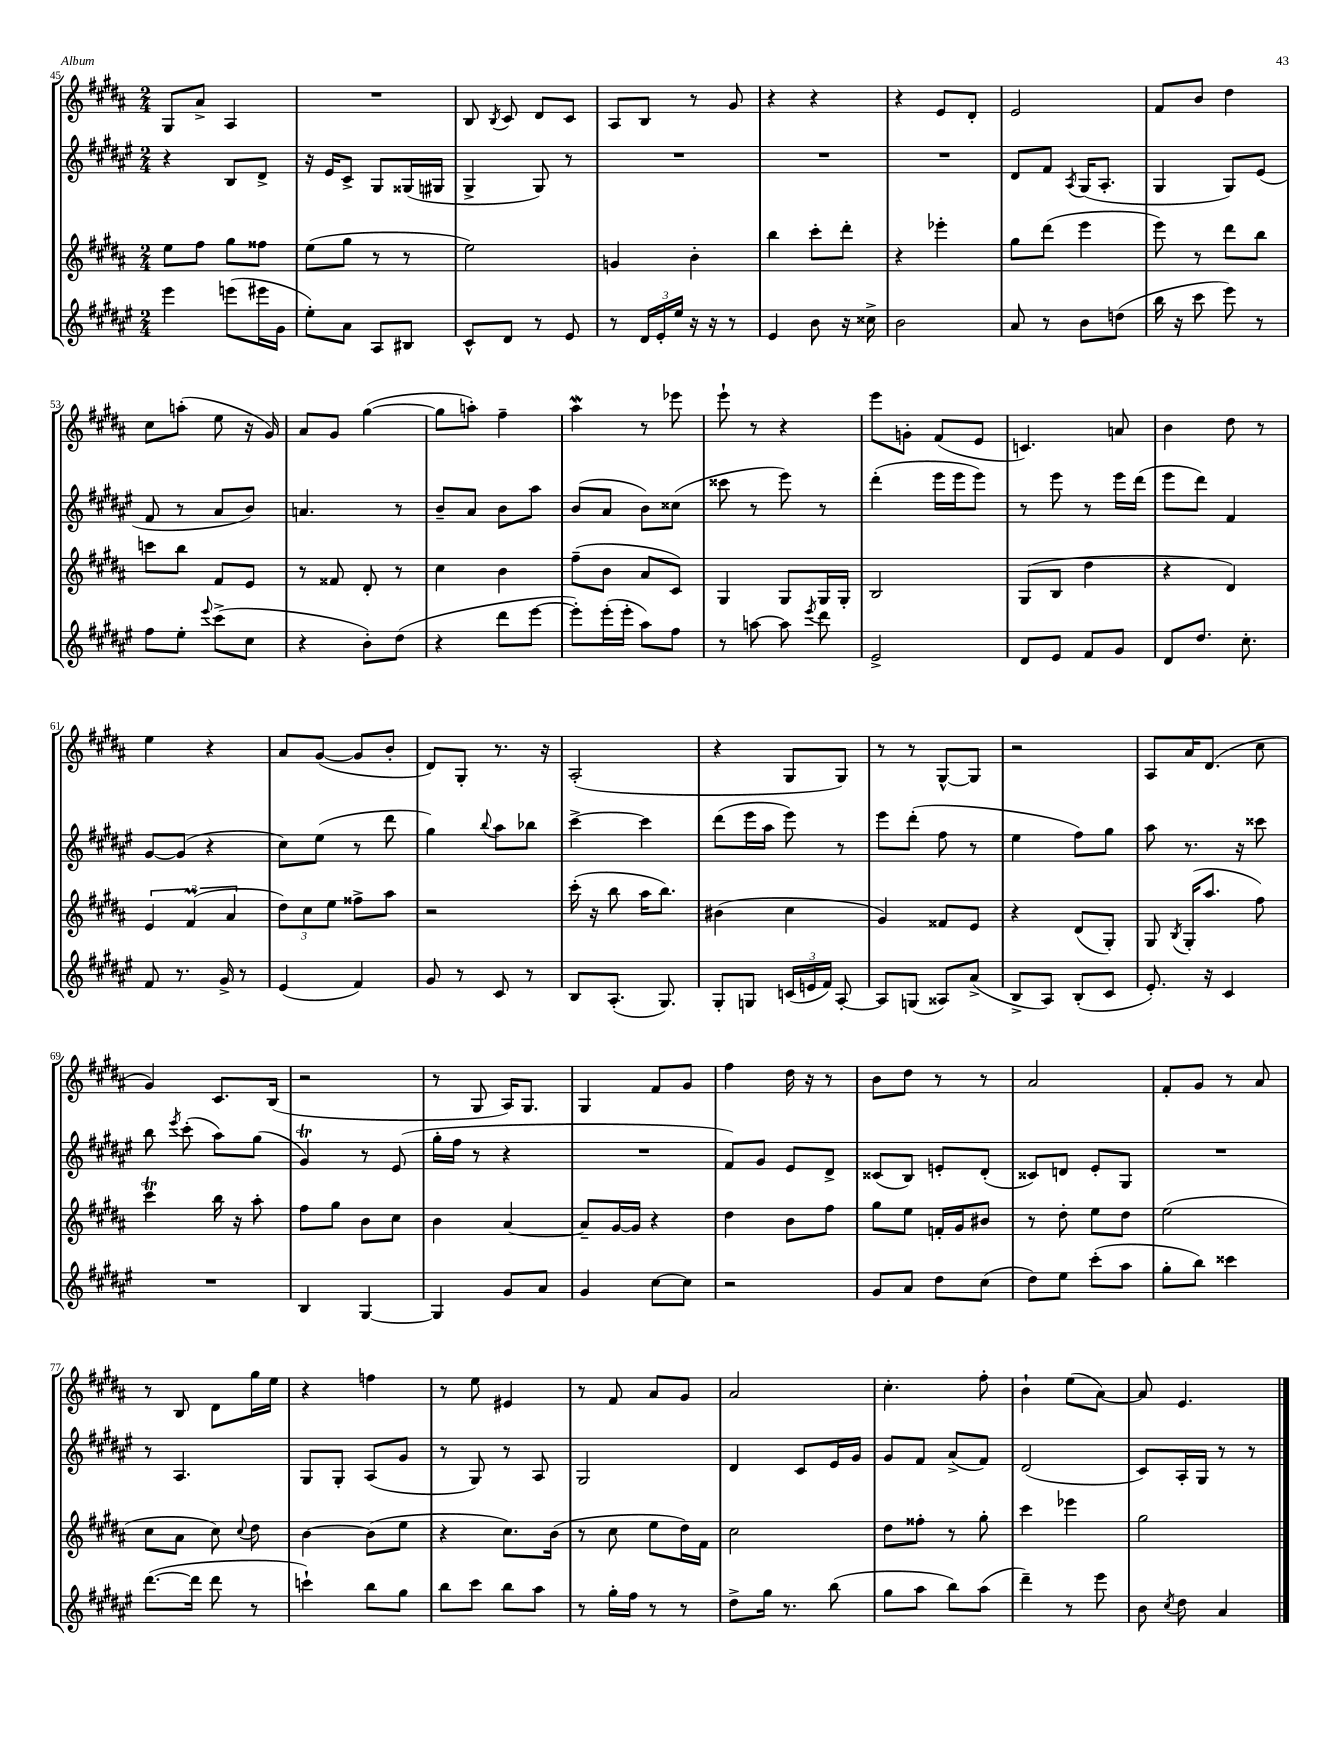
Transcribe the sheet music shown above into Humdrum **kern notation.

**kern	**kern	**kern	**kern
*part4	*part3	*part2	*part1
*staff4	*staff3	*staff2	*staff1
*clefG2	*clefG2	*clefG2	*clefG2
*k[f#c#g#d#a#e#]	*k[f#c#g#d#a#]	*k[f#c#g#d#a#e#]	*k[f#c#g#d#a#]
*M2/4	*M2/4	*M2/4	*M2/4
=45	=45	=45	=45
4eee#\	8ee\L	4r	8G#/L
.	8ff#\J	.	8a#^/J
(8eeen\L	8gg#\L	8B/L	4A#/
16eee#X\L	8ff##X\J	8d#^/J	.
16g#\JJ	.	.	.
=46	=46	=46	=46
8ee#'\L)	(8ee\L	16r	2r
.	.	16e#/KL	.
8a#\J	8gg#\J	8c#^/J	.
8A#/L	8r	8G#/L	.
8B#X/J	8r	(16G##X/L	.
.	.	16G#X/JJ	.
=47	=47	=47	=47
8c#^^/L	2ee\)	4G#^/	8B/
.	.	.	8qB/
8d#/J	.	.	8c#/
8r	.	8G#/)	8d#/L
8e#/	.	8r	8c#/J
=48	=48	=48	=48
8r	4gn/	2r	8A#/L
24d#/LL	.	.	8B/J
24e#'/	.	.	.
24ee#/JJ	.	.	.
16r	4b'\	.	8r
16r	.	.	.
8r	.	.	8g#/
=49	=49	=49	=49
4e#/	4bb\	2r	4r
8b\	8ccc#'\L	.	4r
16r	8ddd#'\J	.	.
16cc##X^\	.	.	.
=50	=50	=50	=50
2b\	4r	2r	4r
.	4eee-X'\	.	8e/L
.	.	.	8d#'/J
=51	=51	=51	=51
8a#/	8gg#\L	8d#/L	2e/
8r	(8ddd#\J	8f#/J	.
.	.	8qA#/	.
8b\L	4eee\	(16G#/KL	.
.	.	8.A#'/J	.
(8ddn\J	.	.	.
=52	=52	=52	=52
16bb\	8eee\)	4G#/	8f#/L
16r	.	.	.
8ccc#\	8r	.	8b/J
8eee#\)	8ddd#\L	8G#/L)	4dd#\
8r	8bb\J	(8e#/J	.
!!LO:LB:g=z
=53	=53	=53	=53
8ff#\L	8cccn\L	8f#/	8cc#\L
8ee#'\J	8bb\J	8r	(8aan'\J
8qqeee#/	.	.	.
(8ccc#^\L	8f#/L	8a#/L	8ee\
8cc#\J	8e/J	8b/J)	16r
.	.	.	16g#/)
=54	=54	=54	=54
4r	8r	4.an/	8a#/L
.	8f##X/	.	8g#/J
8b'\L)	8d#'/	.	([4gg#\
(8dd#\J	8r	8r	.
=55	=55	=55	=55
4r	4cc#\	8b~/L	8gg#\L]
.	.	8a#/J	8aan'\J)
8ddd#\L	4b\	8b\L	4ff#~\
[8eee#\J	.	8aa#\J	.
=56	=56	=56	=56
8eee#'\L])	(8ff#~\L	(8b/L	4aa#W\
(16eee#'\L	8b\J	8a#/J	.
16eee#'\JJ	.	.	.
8aa#\L)	8a#/L	8b\L)	8r
8ff#\J	8c#/J)	(8cc##X\J	8eee-X\
=57	=57	=57	=57
8r	4G#/	8ccc##X\	8eee`\
[8aan\	.	8r	8r
8aa\]	8G#/L	8eee#\)	4r
8qeee#/	.	.	.
8ddd#\	16G#/L	8r	.
.	16G#'/JJ	.	.
=58	=58	=58	=58
2e#^/	2B/	(4ddd#'\	8eee\L
.	.	.	8gn'\J
.	.	16eee#\LL	(8f#/L
.	.	16eee#\J	.
.	.	8eee#\J)	8e/J
=59	=59	=59	=59
8d#/L	(8G#/L	8r	4.cn/)
8e#/J	8B/J	8eee#\	.
8f#/L	4dd#\	8r	.
8g#/J	.	16eee#\LL	8an/
.	.	(16ddd#\JJ	.
=60	=60	=60	=60
8d#/L	4r	8eee#\L	4b\
8.dd#/J	.	8ddd#\J)	.
.	4d#/)	4f#/	8dd#\
8.cc#'\	.	.	.
.	.	.	8r
!!LO:LB:g=z
=61	=61	=61	=61
8f#/	6e/	[8g#/L	4ee\
8.r	.	(8g#/J]	.
.	(6f#M/	.	.
.	.	4r	4r
16g#^/	.	.	.
.	6a#/	.	.
8r	.	.	.
=62	=62	=62	=62
(4e#/	12dd#\L)	8cc#\L)	8a#/L
.	12cc#\	.	.
.	.	(8ee#\J	([8g#/J
.	12ee\J	.	.
4f#/)	8ff##X^\L	8r	8g#/L]
.	8aa#\J	8ddd#\	8b'/J
=63	=63	=63	=63
8g#/	2r	4gg#\)	8d#/L)
8r	.	.	8G#'/J
.	.	8qqbb/	.
8c#/	.	8aa#\L	8.r
8r	.	8bb-X\J	.
.	.	.	16r
=64	=64	=64	=64
8B/L	(16ccc#'\	[4ccc#^\	(2A#'/
.	16r	.	.
(8.A#'/J	8bb\	.	.
.	16aa#\KL	4ccc#\]	.
8.G#/)	8.bb\J)	.	.
=65	=65	=65	=65
8G#'/L	(4b#X\	(8ddd#\L	4r
8Gn/J	.	16eee#\L	.
.	.	16aa#\JJ	.
(24cn/LL	4cc#\	8eee#\)	8G#/L
24en/	.	.	.
24f#/JJ)	.	.	.
[8A#'/	.	8r	8G#/J)
=66	=66	=66	=66
8A#/L]	4g#/)	8eee#\L	8r
(8Gn/J	.	(8ddd#'\J	8r
8A##X/L)	8f##X/L	8ff#\	[8G#^^/L
(8a#^/J	8e/J	8r	8G#/J]
=67	=67	=67	=67
8B^/L	4r	4ee#\	2r
8A#/J)	.	.	.
(8B'/L	(8d#/L	8ff#\L)	.
8c#/J	8G#'/J)	8gg#\J	.
=68	=68	=68	=68
8.e#'/)	8G#/	8aa#\	8A#/L
.	8qB/	.	.
.	(16G#'/KL	8.r	16a#/K
16r	8.aa#/J	.	(8.d#/J
4c#/	.	.	.
.	.	16r	.
.	8ff#\)	8ccc##X\	8cc#\
!!LO:LB:g=z
=69	=69	=69	=69
2r	4ccc#T\	8bb\	4g#/)
.	.	8qeee#/	.
.	.	(8ccc#'\	.
.	16bb\	8aa#\L)	8.c#/L
.	16r	.	.
.	8aa#'\	(8gg#\J	.
.	.	.	(16B/Jk
=70	=70	=70	=70
4B/	8ff#\L	4g#T/)	2r
.	8gg#\J	.	.
[4G#/	8b\L	8r	.
.	8cc#\J	(8e#/	.
=71	=71	=71	=71
4G#/]	4b\	16gg#'\LL	8r
.	.	16ff#\JJ	.
.	.	8r	8G#/
8g#/L	[4a#/	4r	16A#/KL)
.	.	.	8.G#/J
8a#/J	.	.	.
=72	=72	=72	=72
4g#/	8a#~/L]	2r	4G#/
.	[16g#/L	.	.
.	16g#/JJ]	.	.
[8cc#\L	4r	.	8f#/L
8cc#\J]	.	.	8g#/J
=73	=73	=73	=73
2r	4dd#\	8f#/L)	4ff#\
.	.	8g#/J	.
.	8b\L	8e#/L	16dd#\
.	.	.	16r
.	8ff#\J	8d#^/J	8r
=74	=74	=74	=74
8g#/L	8gg#\L	(8c##X/L	8b\L
8a#/J	8ee\J	8B/J)	8dd#\J
8dd#\L	16fn'/LL	8en'/L	8r
.	16g#/J	.	.
(8cc#\J	8b#X/J	(8d#'/J	8r
=75	=75	=75	=75
8dd#\L)	8r	8c##X/L)	2a#/
8ee#\J	8dd#'\	8dn/J	.
(8ccc#'\L	8ee\L	8e#'/L	.
8aa#\J	8dd#\J	8G#/J	.
=76	=76	=76	=76
8gg#'\L	(2ee\	2r	8f#'/L
8bb\J)	.	.	8g#/J
4ccc##X\	.	.	8r
.	.	.	8a#/
!!LO:LB:g=z
=77	=77	=77	=77
([8.ddd#\L	8cc#\L	8r	8r
.	8a#\J	4.A#/	8B/
16ddd#\Jk]	.	.	.
8ddd#\	8cc#\)	.	8d#\L
.	8qqcc#/	.	.
8r	8dd#\	.	16gg#\L
.	.	.	16ee\JJ
=78	=78	=78	=78
4cccn`\)	[4b\	8G#/L	4r
.	.	8G#'/J	.
8bb\L	(8b\L]	(8A#/L	4ffn\
8gg#\J	8ee\J	8g#/J	.
=79	=79	=79	=79
8bb\L	4r	8r	8r
8ccc#\J	.	8G#/)	8ee\
8bb\L	8.cc#\L)	8r	4e#X/
8aa#\J	.	8A#/	.
.	(16b\Jk	.	.
=80	=80	=80	=80
8r	8r	2G#/	8r
16gg#'\LL	8cc#\	.	8f#/
16ff#\JJ	.	.	.
8r	8ee\L	.	8a#/L
8r	16dd#\L)	.	8g#/J
.	16f#\JJ	.	.
=81	=81	=81	=81
8dd#^\L	2cc#\	4d#/	2a#/
16gg#\Jk	.	.	.
8.r	.	.	.
.	.	8c#/L	.
(8bb\	.	16e#/L	.
.	.	16g#/JJ	.
=82	=82	=82	=82
8gg#\L	8dd#\L	8g#/L	4.cc#'\
8aa#\J	8ff##X'\J	8f#/J	.
8bb\L)	8r	(8a#^/L	.
(8aa#\J	8gg#'\	8f#/J)	8ff#'\
=83	=83	=83	=83
4ddd#~\)	4ccc#\	(2d#/	4b`\
8r	4eee-X\	.	(8ee\L
8eee#\	.	.	[8a#\J)
=84	=84	=84	=84
8b\	2gg#\	8c#/L)	8a#/]
8qcc#/	.	.	.
8dd#\	.	16A#'/L	4.e/
.	.	16G#/JJ	.
4a#/	.	8r	.
.	.	8r	.
==	==	==	==
*-	*-	*-	*-
